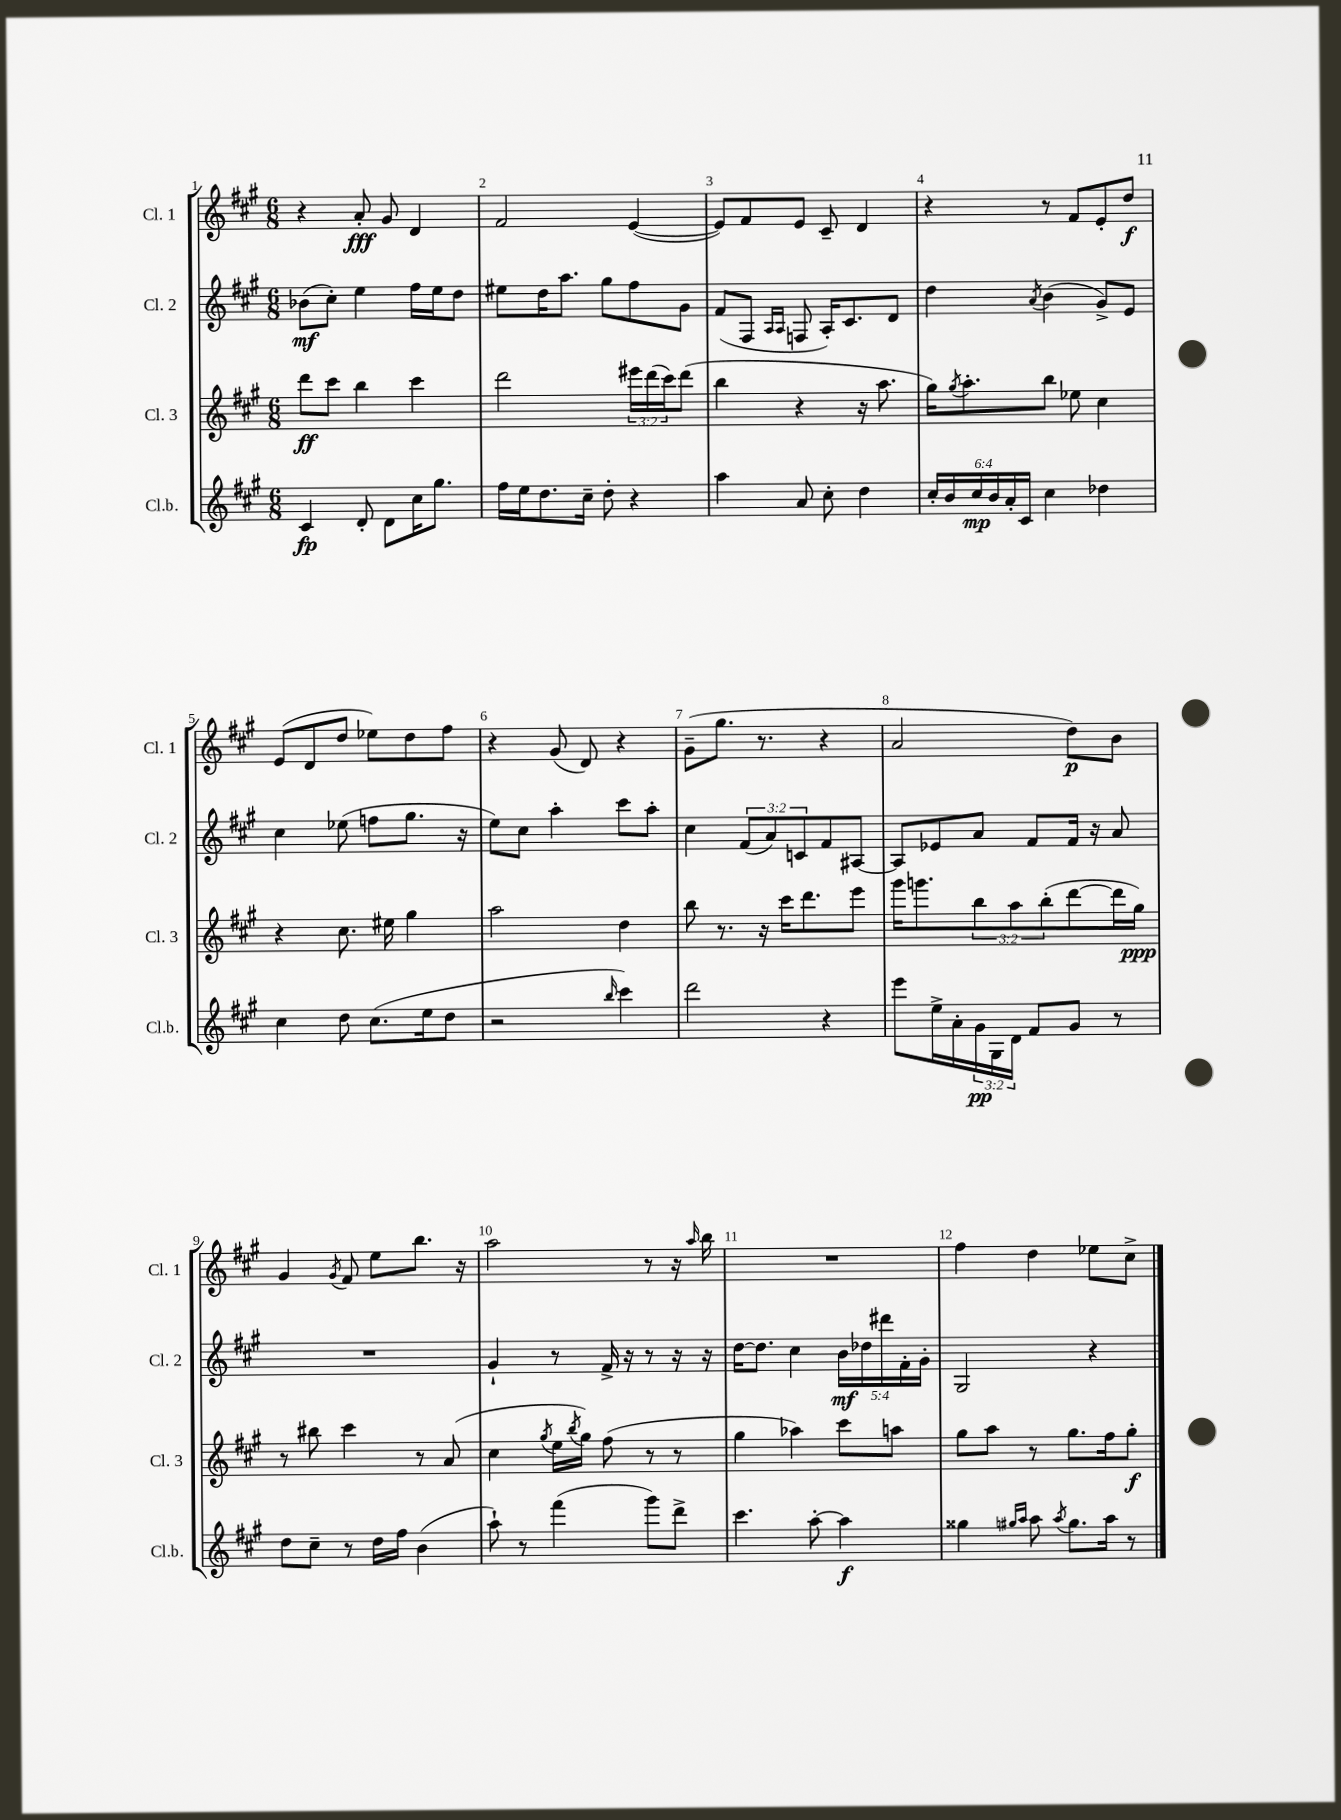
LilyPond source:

<<
\new StaffGroup <<
\new Staff = "s0" \with { instrumentName = "Cl. 1" shortInstrumentName = "Cl. 1" } {
    \clef treble \key a \major \numericTimeSignature \time 6/8
    r4 a'8-.\fff gis'8 d'4 |
    fis'2 e'4~( |
    e'8) fis'8 e'8 cis'8-- d'4 |
    r4 r8 fis'8 e'8-. d''8\f |
    e'8( d'8 d''8 ees''8) d''8 fis''8 |
    r4 gis'8( d'8) r4 |
    gis'8--( gis''8. r8. r4 |
    a'2 d''8\p) b'8 |
    gis'4 \acciaccatura { gis'8 } fis'8 e''8 b''8. r16 |
    a''2 r8 r16 \grace { a''16 } b''16 |
    R2. |
    fis''4 d''4 ees''8 cis''8-> \bar "|." |
}
\new Staff = "s1" \with { instrumentName = "Cl. 2" shortInstrumentName = "Cl. 2" } {
    \clef treble \key a \major \numericTimeSignature \time 6/8 \override Staff.TupletNumber.text = #tuplet-number::calc-fraction-text
    bes'8\mf( cis''8-.) e''4 fis''16 e''16 d''8 |
    eis''8 d''16 a''8. gis''8 fis''8 gis'8 |
    fis'8( fis8 \grace { a16 a16 } f8 a16-.) cis'8. d'8 |
    d''4 \acciaccatura { a'8 } b'4( gis'8->) e'8 |
    cis''4 ees''8( f''8 gis''8. r16 |
    e''8) cis''8 a''4-. cis'''8 a''8-. |
    cis''4 \tuplet 3/2 { fis'8( a'8) c'8 } fis'8 ais8~ |
    ais8 ees'8 a'8 fis'8 fis'16 r16 a'8 |
    R2. |
    gis'4-! r8 fis'16-> r16 r8 r16 r16 |
    d''16~ d''8. cis''4 \tuplet 5/4 { b'16\mf des''16 dis'''16 fis'16-. gis'16-. } |
    gis2 r4 \bar "|." |
}
\new Staff = "s2" \with { instrumentName = "Cl. 3" shortInstrumentName = "Cl. 3" } {
    \clef treble \key a \major \numericTimeSignature \time 6/8 \override Staff.TupletNumber.text = #tuplet-number::calc-fraction-text
    d'''8\ff cis'''8 b''4 cis'''4 |
    d'''2 \tuplet 3/2 { eis'''16 d'''16( cis'''16) } d'''8( |
    b''4 r4 r16 a''8. |
    gis''16) \acciaccatura { gis''8 } a''8.-. b''8 ees''8 cis''4 |
    r4 cis''8. eis''16 gis''4 |
    a''2 d''4 |
    b''8 r8. r16 cis'''16 d'''8. e'''8 |
    gis'''16 g'''8. \tuplet 3/2 { b''8 a''8 b''8-.( } d'''8~ d'''16 gis''16\ppp) |
    r8 bis''8 cis'''4 r8 a'8( |
    cis''4 \acciaccatura { gis''8 } e''16 \acciaccatura { b''8 } gis''16) fis''8( r8 r8 |
    gis''4 aes''4) cis'''8 a''8 |
    gis''8 a''8 r8 gis''8. fis''16 gis''8-.\f \bar "|." |
}
\new Staff = "s3" \with { instrumentName = "Cl.b." shortInstrumentName = "Cl.b." } {
    \clef treble \key a \major \numericTimeSignature \time 6/8 \override Staff.TupletNumber.text = #tuplet-number::calc-fraction-text
    cis'4\fp d'8-. d'8 cis''16 gis''8. |
    fis''16 e''16 d''8. cis''16-- d''8-. r4 |
    a''4 a'8 cis''8-. d''4 |
    \tuplet 6/4 { cis''16-. b'16 cis''16\mp b'16 a'16-. cis'16 } cis''4 des''4 |
    cis''4 d''8 cis''8.( e''16 d''8 |
    r2 \grace { b''16 } cis'''4) |
    d'''2 r4 |
    e'''8 e''16-> a'16-. \tuplet 3/2 { gis'16\pp gis16 d'16 } fis'8 gis'8 r8 |
    d''8 cis''8-- r8 d''16 fis''16 b'4( |
    a''8-!) r8 fis'''4( gis'''8) d'''8-> |
    cis'''4. a''8~-. a''4\f |
    gisis''4 \grace { gis''16 a''16 } a''8 \acciaccatura { a''8 } gis''8. a''16 r8 \bar "|." |
}
>>
>>
\layout { \context { \Score \override BarNumber.break-visibility = ##(#f #t #t) barNumberVisibility = #all-bar-numbers-visible } }
